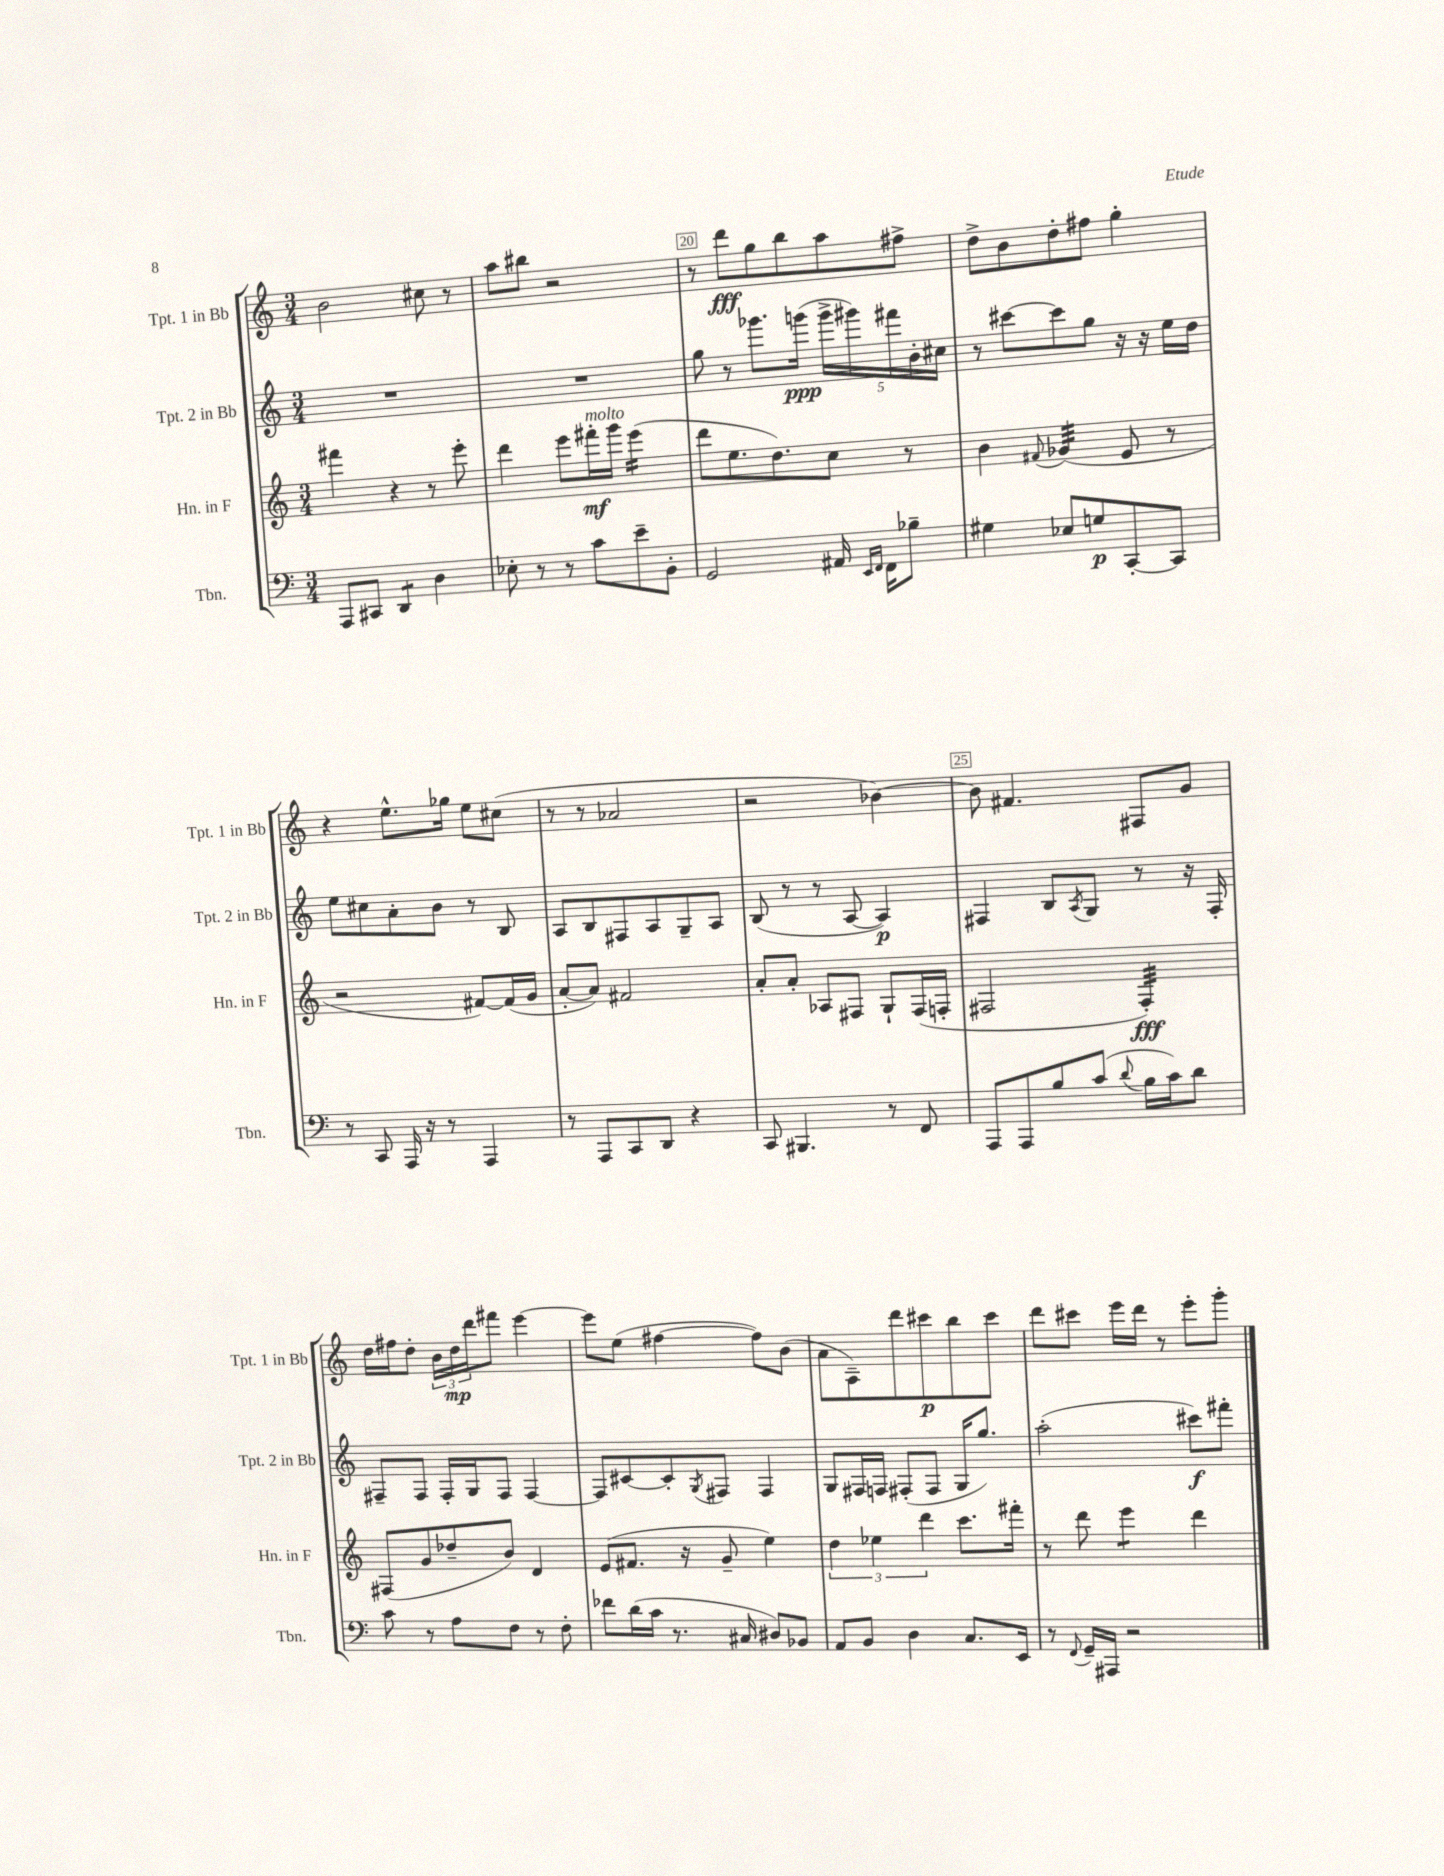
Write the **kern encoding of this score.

**kern	**kern	**kern	**kern
*staff4	*staff3	*staff2	*staff1
*clefF4	*clefG2	*clefG2	*clefG2
*k[]	*k[]	*k[]	*k[]
*M3/4	*M3/4	*M3/4	*M3/4
8AAA/L	4fff#\	2.r	2b\
8CC#/J	.	.	.
4DD/	4r	.	.
4D\	8r	.	8cc#\
.	8eee'\	.	8r
=	=	=	=
8E-'\	4ddd\	2.r	8aa\L
8r	.	.	8bb#\J
8r	8eee\L	.	2r
8c\L	16fff#'\L	.	.
.	16ggg\JJ	.	.
8e~\	(4eee\	.	.
8BB'\J	.	.	.
=	=	=	=
2GG/	8ddd\L	8gg\	8r
.	8.ee\	8r	8ddd\L
.	.	8.ggg-\L	8gg\
.	8.dd\)	.	.
.	.	.	8bb\
.	.	(16ggg\Jk	.
16AA#/	8cc\J	20ggg^\LL	8aa\
.	.	20ggg#\)	.
16qqEE/LL	.	.	.
16qqFF/JJ	.	.	.
16FF\LK	.	.	.
.	.	20fff#\	.
8B-~\J	8r	.	8ff#^\J
.	.	20b'\	.
.	.	20cc#\JJ	.
=	=	=	=
4G#\	4b\	8r	8dd^\L
.	.	[8ccc#\L	8b\
.	8qqf#/	.	.
8E-/L	(4g-/	8ccc#\]	8dd'\
8G/	.	8gg\J	8ff#\J
[8CC'/	8e/	16r	4gg'\
.	.	16r	.
8CC/]J	8r	16ee\LL	.
.	.	16dd\JJ	.
=	=	=	=
8r	2r	8ee\L	4r
8CC/	.	8cc#\	.
16AAA/	.	8a'\	8.ee^^\L
16r	.	.	.
8r	.	8b\J	.
.	.	.	16gg-\Jk
4AAA/	[8f#/L)	8r	8ee\L
.	(16f#/]L	8B/	(8cc#\J
.	16g/JJ	.	.
=	=	=	=
8r	[8a'/L	8A/L	8r
8AAA/L	8a/]J)	8B/	8r
8CC/	2f#/	8F#/	2a-/
8DD/J	.	8A/	.
4r	.	8G~/	.
.	.	8A/J	.
=	=	=	=
8CC/	8a'/L	(8B/	2r
4.BBB#/	8a'/J	8r	.
.	8A-/L	8r	.
.	8F#/J	[8A/	.
8r	8G`/L	4A/])	[4b-\)
8FF/	(16F#/L	.	.
.	16F'/JJ	.	.
=	=	=	=
8AAA/L	2F#/	4F#/	8b-\]
8AAA/	.	.	4.f#/
8B/	.	8B/L	.
.	.	8qA/	.
(8c/J	.	8G/J	.
8qqd/	.	.	.
16B\LL	4F#'/)	8r	8F#/L
16c\J)	.	.	.
8d\J	.	16r	8g/J
.	.	16F#'/	.
=	=	=	=
8c\	(8F#/L	8F#~/L	16dd\LL
.	.	.	16ff#\J
8r	8g/	8F#/J	8dd'\J
8A\L	8dd-~/	16F#'/LL	24b\LL
.	.	.	24dd\
.	.	16G/J	.
.	.	.	24ddd\J
8F\J	8b/J)	8F#/J	8fff#\J
8r	4d/	[4F#/	[4eee\
8F'\	.	.	.
=	=	=	=
8f-\L	(8e/L	8F#/]L	8eee\]L
(16d\L	8.f#/J	[8c#/	(8ee\J
16c\JJ	.	.	.
8.r	.	8c#'/]	[4ff#\
.	16r	.	.
.	.	8qG/	.
.	8g~/	8F#/J	.
16C#/	.	.	.
8D#/L)	4ee\)	4F#/	8ff#\]L)
8BB-/J	.	.	(8b\J
=	=	=	=
8AA/L	6dd\	8G/L	8a\L
8BB/J	.	16F#/L	8A~\)
.	6ee-\	.	.
.	.	16F/JJ	.
4D\	.	(8F#'/L	8ddd\
.	6ddd\	.	.
.	.	8F#/J	8ccc#\
8.C/L	8.ccc\L	16G/LK	8bb\
.	.	8.gg/J)	.
.	.	.	8ccc#\J
16EE/Jk	16fff#'\Jk	.	.
=	=	=	=
8r	8r	(2aa'\	8ddd\L
8qqFF/	.	.	.
16GG~/LL	8ddd\	.	8ccc#\J
16AAA#/JJ	.	.	.
2r	4eee\	.	16eee\LL
.	.	.	16ddd\JJ
.	.	.	8r
.	4ddd\	8ccc#\L)	8eee'\L
.	.	8fff#'\J	8ggg'\J
==	==	==	==
*-	*-	*-	*-
